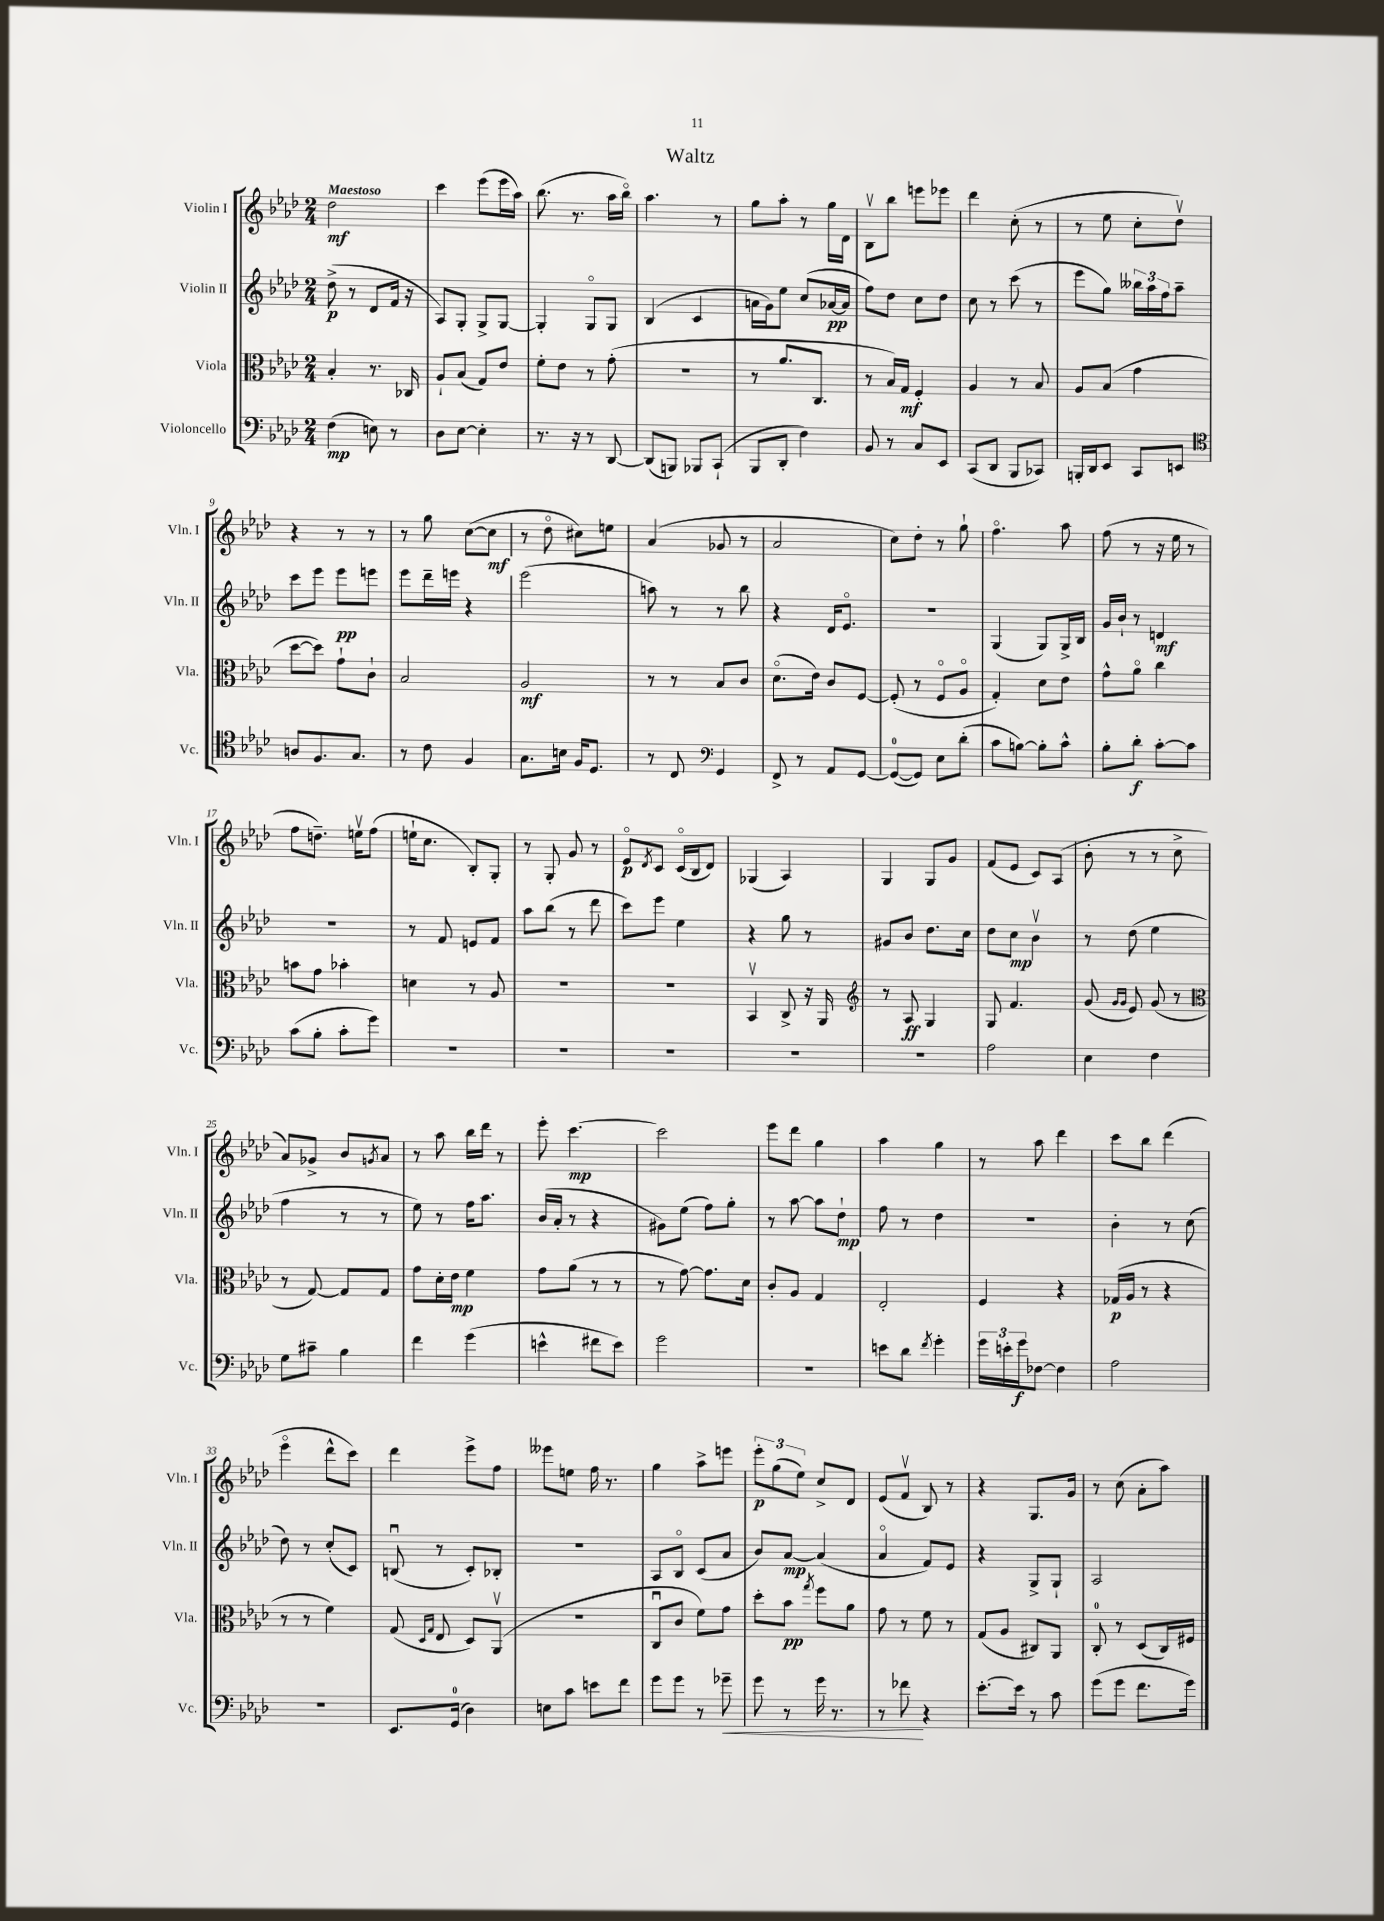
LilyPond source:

\header { title = "Waltz" }
<<
\new StaffGroup <<
\new Staff = "s0" \with { instrumentName = "Violin I" shortInstrumentName = "Vln. I" } {
    \clef treble \key aes \major \numericTimeSignature \time 2/4 \tempo "Maestoso"
    des''2\mf |
    c'''4 ees'''8( ees'''16 aes''16) |
    bes''8.( r8. aes''16 bes''16\flageolet) |
    aes''4. r8 |
    g''8 aes''8-. r8 g''16 des'16 |
    bes8\upbow bes''8 e'''8 ees'''8 |
    des'''4 c''8-.( r8 |
    r8 ees''8 c''8-. des''8\upbow) |
    r4 r8 r8 |
    r8 g''8 c''8~( c''8\mf |
    r8 des''8\flageolet cis''8) e''8 |
    aes'4( ges'8 r8 |
    aes'2 |
    c''8) des''8-. r8 g''8-! |
    f''4.\flageolet aes''8 |
    f''8( r8 r16 ees''16 r8 |
    f''8 d''8.--) e''16\upbow f''8( |
    e''16-! c''8. bes8-.) g8-. |
    r8 g8-. g'8 r8 |
    ees'8\flageolet\p \acciaccatura { des'8 } c'8 c'16\flageolet( bes16 des'8) |
    ges4( aes4) |
    g4 g8 g'8 |
    f'8( ees'8 c'8) aes8( |
    bes'8-. r8 r8 c''8-> |
    aes'8) ges'8-> bes'8 \acciaccatura { g'8 } aes'8 |
    r8 aes''8 bes''16 des'''16 r8 |
    ees'''8-. c'''4.~\mp |
    c'''2 |
    ees'''8 des'''8 g''4 |
    aes''4 g''4 |
    r8 aes''8 des'''4 |
    c'''8 bes''8 des'''4( |
    ees'''4\flageolet des'''8-^ c'''8) |
    des'''4 ees'''8-> f''8 |
    eeses'''8 e''8 f''16 r8. |
    g''4 aes''8-> e'''8 |
    \tuplet 3/2 { ees'''8-.\p g''8( ees''8) } c''8-> des'8 |
    ees'8( f'8\upbow bes8) r8 |
    r4 g8. g'16 |
    r8 c''8( aes'8-. aes''8) \bar "|." |
}
\new Staff = "s1" \with { instrumentName = "Violin II" shortInstrumentName = "Vln. II" } {
    \clef treble \key aes \major \numericTimeSignature \time 2/4
    des''8->\p( r8 des'8 f'16 r16 |
    aes8) g8-. g8-> g8~ |
    g4-. g8\flageolet g8 |
    bes4( c'4 |
    a'16 g'16) ees''8 c''8( aes'16~\pp aes'16 |
    f''8) des''8 c''8 des''8 |
    c''8 r8 c'''8( r8 |
    ees'''8 g''8) \tuplet 3/2 { beses''16 aes''16 f''16 } aes''8-- |
    c'''8 ees'''8 ees'''8\pp e'''8 |
    ees'''8 des'''16-- e'''16 r4 |
    ees'''2( |
    a''8) r8 r8 bes''8 |
    r4 des'16 ees'8.\flageolet |
    R2 |
    g4( g8) g16-> bes16 |
    g'16 bes'16-! r8 d'4\mf |
    R2 |
    r8 f'8 e'8 f'8 |
    aes''8 bes''8( r8 des'''8 |
    c'''8) ees'''8 ees''4 |
    r4 g''8 r8 |
    gis'8 bes'8 des''8. c''16 |
    des''8 c''8\mp bes'4\upbow |
    r8 des''8( ees''4 |
    f''4 r8 r8 |
    ees''8) r8 f''16 aes''8. |
    bes'16( aes'16-. r8 r4 |
    gis'8) ees''8( f''8) g''8-. |
    r8 aes''8~ aes''8 des''8-!\mp |
    f''8 r8 des''4 |
    R2 |
    bes'4-. r8 c''8( |
    des''8) r8 c''8-.( c'8) |
    b8\downbow( r8 c'8-.) bes8-. |
    R2 |
    aes8 bes8\flageolet c'8( aes'8 |
    bes'8) aes'8~\mp aes'4( |
    aes'4\flageolet f'8) ees'8 |
    r4 g8-> g8-! |
    aes2 \bar "|." |
}
\new Staff = "s2" \with { instrumentName = "Viola" shortInstrumentName = "Vla." } {
    \clef alto \key aes \major \numericTimeSignature \time 2/4
    bes4-. r8. ces16 |
    aes8-! bes8( g8) ees'8 |
    f'8-. ees'8 r8 g'8-.( |
    R2 |
    r8 aes'8. c8. |
    r8 bes16) g16\mf f4-. |
    aes4 r8 bes8 |
    aes8 bes8( g'4 |
    des''8~ des''8) g'8-! c'8-! |
    bes2 |
    aes2\mf |
    r8 r8 bes8 c'8 |
    des'8.\flageolet( ees'16) c'8 f8~ |
    f8-.( r8 f8\flageolet aes8\flageolet |
    g4-.) des'8 ees'8 |
    g'8-^ aes'8\flageolet c''4 |
    b'8 g'8 bes'4-. |
    d'4 r8 aes8 |
    R2 |
    R2 |
    bes,4\upbow c8-> r16 aes,16 |
    \clef treble r8 aes8\ff g4 |
    g8 f'4. |
    g'8( \grace { g'16 g'16 } ees'8) g'8( r8 |
    \clef alto r8 g8~) g8 g8 |
    g'8 des'16-. ees'16\mp f'4 |
    g'8 aes'8( r8 r8 |
    r8 g'8~) g'8. des'16 |
    c'8-. aes8 g4 |
    ees2-. |
    f4 r4 |
    ges16\p( aes16 r8 r4 |
    r8 r8 f'4) |
    g8( \grace { des16 g16 } ees8 des8) aes,8\upbow( |
    r2 |
    c8\downbow c'8 f'8) g'8 |
    des''8-. bes'8\pp \acciaccatura { g''8 } f''8 aes'8 |
    g'8 r8 f'8 r8 |
    g8( aes8 cis8) aes,8 |
    c8-0-. r8 des8( c16) fis16 \bar "|." |
}
\new Staff = "s3" \with { instrumentName = "Violoncello" shortInstrumentName = "Vc." } {
    \clef bass \key aes \major \numericTimeSignature \time 2/4
    f4\mp( e8) r8 |
    des8 ees8~ ees4-. |
    r8. r16 r8 des,8~ |
    des,8( b,,8) bes,,8 c,8-!( |
    bes,,8 des,8-. f4) |
    bes,8 r8 c8 ees,8 |
    c,8( des,8 bes,,8 ces,8) |
    b,,16-. des,16 ees,8 c,8 e,8 |
    \clef tenor a8 f8. g8. |
    r8 c'8 f4 |
    g8. b16 f16 des8. |
    r8 c8 \clef bass g,4 |
    f,8-> r8 aes,8 g,8~ |
    g,8-0~( g,8) ees8 des'8-.( |
    c'8 b8~) b8-. c'8-^ |
    bes8-. des'8-.\f c'8~-. c'8 |
    c'8( bes8-. c'8-. g'8) |
    r2 |
    R2 |
    R2 |
    R2 |
    R2 |
    aes2 |
    ees4 f4 |
    g8 cis'8-- bes4 |
    f'4 g'4( |
    e'4-^ fis'8 e'8) |
    g'2 |
    R2 |
    e'8 des'8 \acciaccatura { f'8 } g'4-. |
    \tuplet 3/2 { g'16 e'16-. g'16\f } fes8~ fes4 |
    aes2 |
    r2 |
    ees,8. g,16-0( des4) |
    e8 c'8 e'8 f'8 |
    g'8 g'8 r8 ges'8--\< |
    g'8 r8 g'16 r8. |
    r8 fes'8\! r4 |
    ees'8.~-. ees'16 r8 c'8 |
    g'8( g'8 f'8. g'16) \bar "|." |
}
>>
>>
